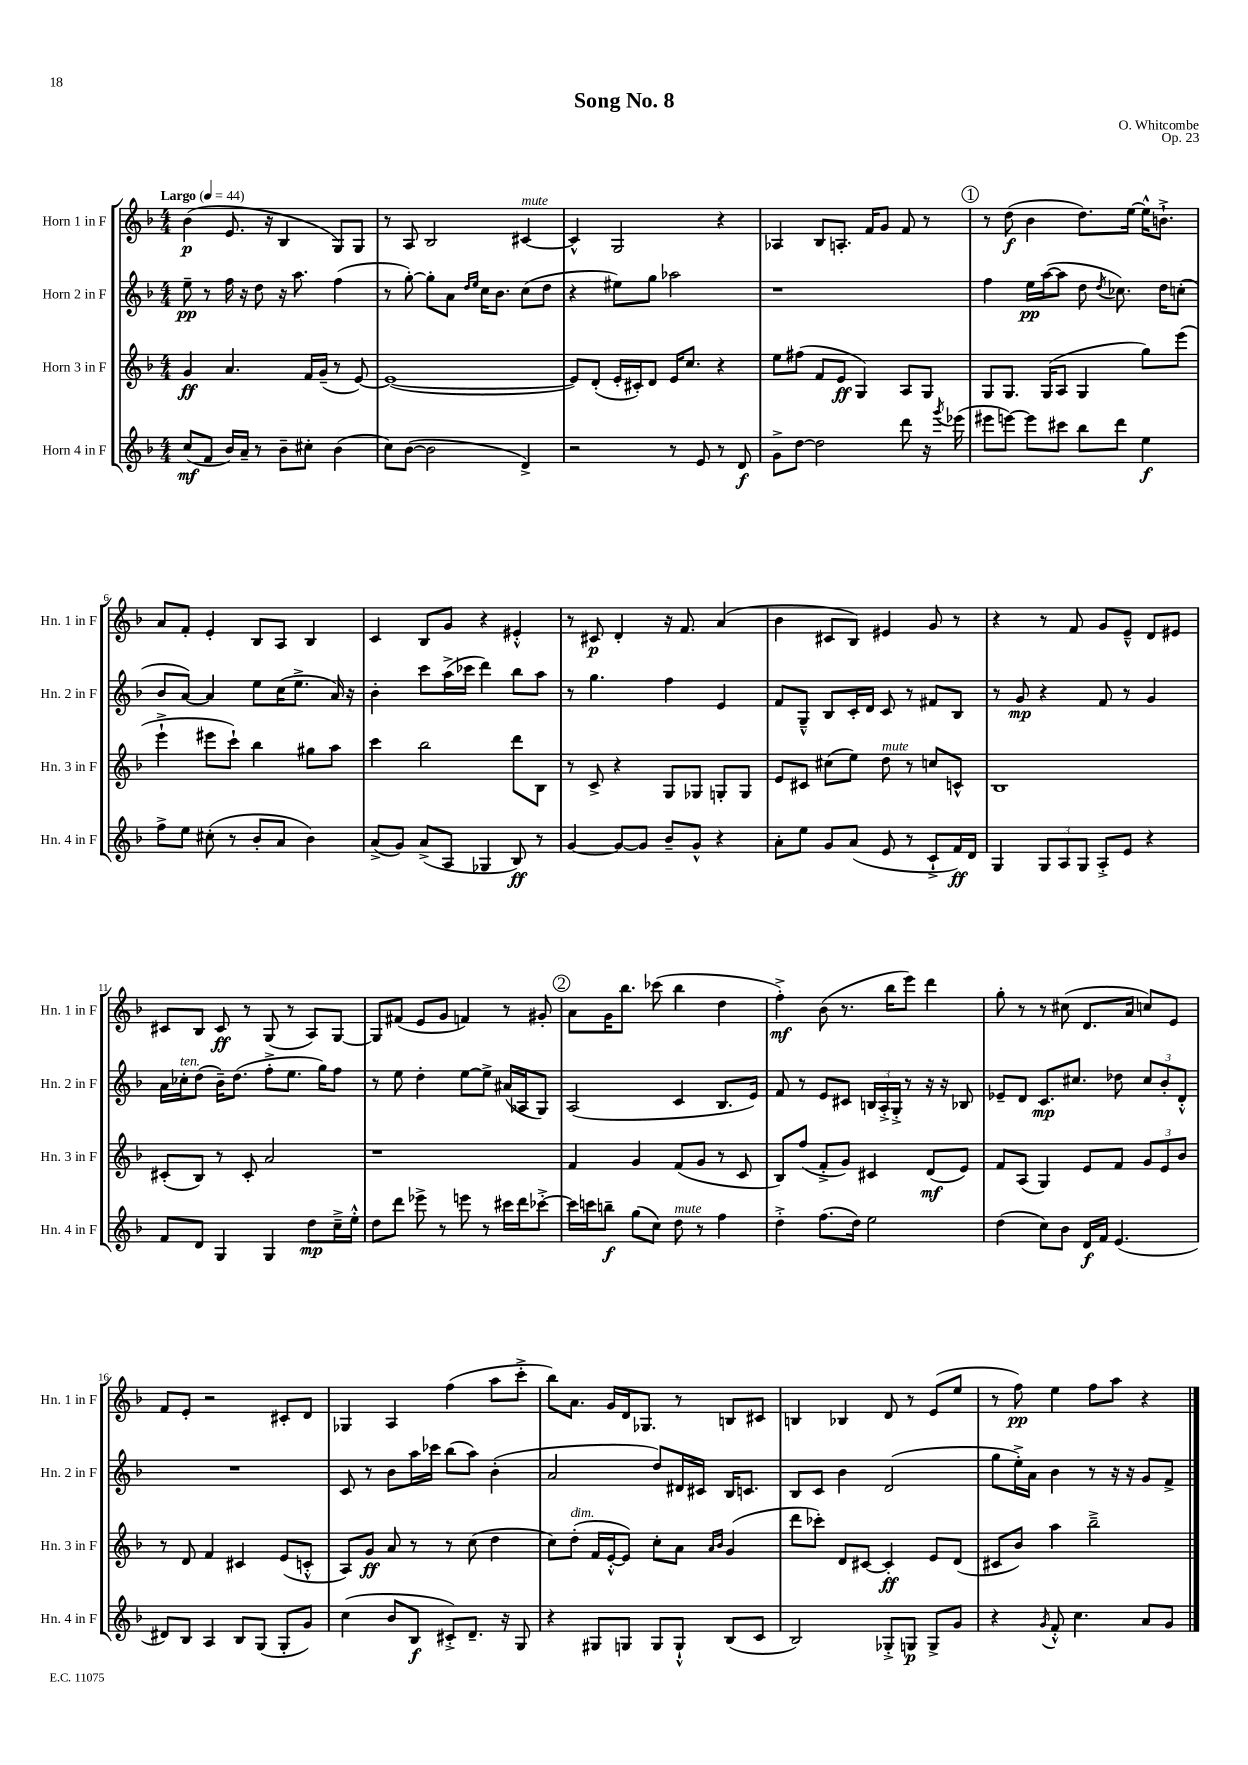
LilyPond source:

\header { title = "Song No. 8" composer = "O. Whitcombe" opus = "Op. 23" }
<<
\new StaffGroup <<
\new Staff = "s0" \with { instrumentName = "Horn 1 in F" shortInstrumentName = "Hn. 1 in F" } {
    \clef treble \key f \major \numericTimeSignature \time 4/4 \tempo "Largo" 4 = 44
    \autoBeamOff bes'4\p( e'8. r16 bes4 g8[) g8] |
    r8 a8 bes2 cis'4~^\markup { \italic "mute" } |
    cis'4-^ g2 r4 |
    aes4 bes8[ a8.]-. f'16[ g'8] f'8 r8 |
    \mark \markup { \circle "1" } r8 d''8\f( bes'4 d''8.[) e''16]~ e''16[-^ b'8.]-!-> |
    a'8[ f'8]-. e'4-. bes8[ a8] bes4 |
    c'4 bes8[ g'8] r4 eis'4-.-^ |
    r8 cis'8\p d'4-. r16 f'8. a'4( |
    bes'4 cis'8[ bes8]) eis'4 g'8 r8 |
    r4 r8 f'8 g'8[ e'8]---^ d'8[ eis'8] |
    cis'8[ bes8] cis'8\ff r8 g8( r8 a8[) g8]~ |
    g8[ fis'8]( e'8[ g'8] f'4) r8 gis'8-. |
    \mark \markup { \circle "2" } a'8[ g'16 bes''8.] ces'''8( bes''4 d''4 |
    f''4-.->\mf) bes'8( r8. bes''16[ e'''8]) d'''4 |
    g''8-. r8 r8 cis''8( d'8.[ a'16] c''8[) e'8] |
    f'8[ e'8]-. r2 cis'8[-. d'8] |
    ges4 a4 f''4( a''8[ c'''8]-.-> |
    bes''8[) a'8.] g'16[ d'16 ges8.] r8 b8[ cis'8] |
    b4 bes4 d'8 r8 e'8[( e''8] |
    r8 f''8\pp) e''4 f''8[ a''8] r4 \bar "|." |
}
\new Staff = "s1" \with { instrumentName = "Horn 2 in F" shortInstrumentName = "Hn. 2 in F" } {
    \clef treble \key f \major \numericTimeSignature \time 4/4
    \autoBeamOff e''8--\pp r8 f''16 r16 d''8 r16 a''8. f''4( |
    r8 g''8~-.) g''8[-. a'8] \grace { d''16[ e''16] } c''16[ bes'8.] c''8[( d''8] |
    r4 eis''8[) g''8] aes''2 |
    r1 |
    \mark \markup { \circle "1" } f''4 e''16[\pp a''16~( a''8] d''8 \acciaccatura { d''8 } ces''8.) d''16[ c''8]-.( |
    bes'8[ a'8]~) a'4 e''8[ c''16( e''8.]-> a'16) r16 |
    bes'4-. c'''8[ a''16->( ces'''16] d'''4) bes''8[ a''8] |
    r8 g''4. f''4 e'4 |
    f'8[ g8]---^ bes8[ c'16-. d'16] c'8 r8 fis'8[ bes8] |
    r8 g'8\mp r4 f'8 r8 g'4 |
    a'16[ ces''16-.^\markup { \italic "ten." } d''8]( bes'16[--) d''8.]( f''8[-.-> e''8.] g''16[) f''8] |
    r8 e''8 d''4-. e''8[~ e''8]-> ais'16[( aes16 g8]) |
    \mark \markup { \circle "2" } a2( c'4 bes8.[ e'16]) |
    f'8 r8 e'8[ cis'8] \tuplet 3/2 { b16[ a16-.-> g16]-.-> } r8 r16 r16 bes8 |
    ees'8[-- d'8] c'8.[\mp cis''8.] des''8 \tuplet 3/2 { cis''8[ bes'8-. d'8]-.-^ } |
    R1 |
    c'8 r8 bes'8[ a''16 ces'''16] bes''8[( a''8]) bes'4-.( |
    a'2 d''8[) dis'16 cis'16] bes16[ c'8.] |
    bes8[ c'8] bes'4 d'2( |
    g''8[ e''16-.->) a'16] bes'4 r8 r16 r16 g'8[ f'8]-> \bar "|." |
}
\new Staff = "s2" \with { instrumentName = "Horn 3 in F" shortInstrumentName = "Hn. 3 in F" } {
    \clef treble \key f \major \numericTimeSignature \time 4/4
    \autoBeamOff g'4\ff a'4. f'16[ g'16]--( r8 e'8~) |
    e'1~( |
    e'8[) d'8]-.( e'16[-. cis'16-.) d'8] e'16[ c''8.] r4 |
    e''8[ fis''8]( f'8[ e'8]\ff g4) a8[ g8] |
    \mark \markup { \circle "1" } g8[ g8.] g16[( a8] g4 g''8[) e'''8]( |
    e'''4-!-> eis'''8[ c'''8]-!) bes''4 gis''8[ a''8] |
    c'''4 bes''2 d'''8[ bes8] |
    r8 c'8-> r4 g8[ ges8] g8[-. g8] |
    e'8[ cis'8] cis''8[( e''8]) d''8^\markup { \italic "mute" } r8 c''8[ c'8]-^ |
    bes1 |
    cis'8[-.( bes8]) r8 cis'8-. a'2 |
    r1 |
    \mark \markup { \circle "2" } f'4 g'4 f'8[( g'8] r8 c'8 |
    bes8[) f''8]( f'8[-.-> g'8]) cis'4 d'8[\mf( e'8]) |
    f'8[ a8]( g4) e'8[ f'8] \tuplet 3/2 { g'8[ e'8 bes'8] } |
    r8 d'8 f'4 cis'4 e'8[( c'8]-.-^ |
    a8[) g'8]\ff a'8 r8 r8 c''8( d''4 |
    c''8[) d''8]-.^\markup { \italic "dim." }( f'16[ e'16~-.-^ e'8]) c''8[-. a'8] \grace { a'16[ bes'16] } g'4( |
    d'''8[ ces'''8]-.) d'8[ cis'8]~ cis'4-.\ff e'8[ d'8]( |
    cis'8[ bes'8]) a''4 bes''2---> \bar "|." |
}
\new Staff = "s3" \with { instrumentName = "Horn 4 in F" shortInstrumentName = "Hn. 4 in F" } {
    \clef treble \key f \major \numericTimeSignature \time 4/4
    \autoBeamOff c''8[\mf( f'8] bes'16[) a'16]-- r8 bes'8[-- cis''8]-. bes'4( |
    c''8[) bes'8]~( bes'2 d'4->) |
    r2 r8 e'8 r8 d'8\f |
    g'8[-> d''8]~ d''2 d'''8 r16 \acciaccatura { g'''8 } ees'''16( |
    \mark \markup { \circle "1" } eis'''8[ e'''8]~) e'''8[ cis'''8] bes''8[ d'''8] e''4\f |
    f''8[-> e''8] cis''8-.( r8 bes'8[-. a'8] bes'4) |
    a'8[->( g'8]) a'8[->( a8] ges4 bes8\ff) r8 |
    g'4~ g'8[~ g'8] bes'8[-- g'8]-^ r4 |
    a'8[-. e''8] g'8[ a'8]( e'8 r8 c'8[-!-> f'16\ff) d'16] |
    g4 \tuplet 3/2 { g8[ a8 g8] } a8[-.-> e'8] r4 |
    f'8[ d'8] g4 g4 d''8[\mp c''16---> e''16]-.-^ |
    d''8[ d'''8] ees'''8-> r8 e'''8 r8 cis'''16[ d'''16 ces'''8]~-.-> |
    \mark \markup { \circle "2" } ces'''16[ c'''16 b''8]--\f g''8[( c''8]) d''8^\markup { \italic "mute" } r8 f''4 |
    d''4-.-> f''8.[( d''16]) e''2 |
    d''4( c''8[) bes'8] d'16[\f f'16] e'4.( |
    dis'8[) bes8] a4 bes8[ g8]( g8[-. g'8]) |
    c''4( bes'8[ bes8]\f cis'8[-.->) d'8.]-- r16 g8 |
    r4 gis8[ g8] g8[ g8]-!-^ bes8[( c'8] |
    bes2) ges8[-.-> g8]\p g8[-> g'8] |
    r4 \acciaccatura { g'8 } f'8-.-^ c''4. a'8[ g'8] \bar "|." |
}
>>
>>
